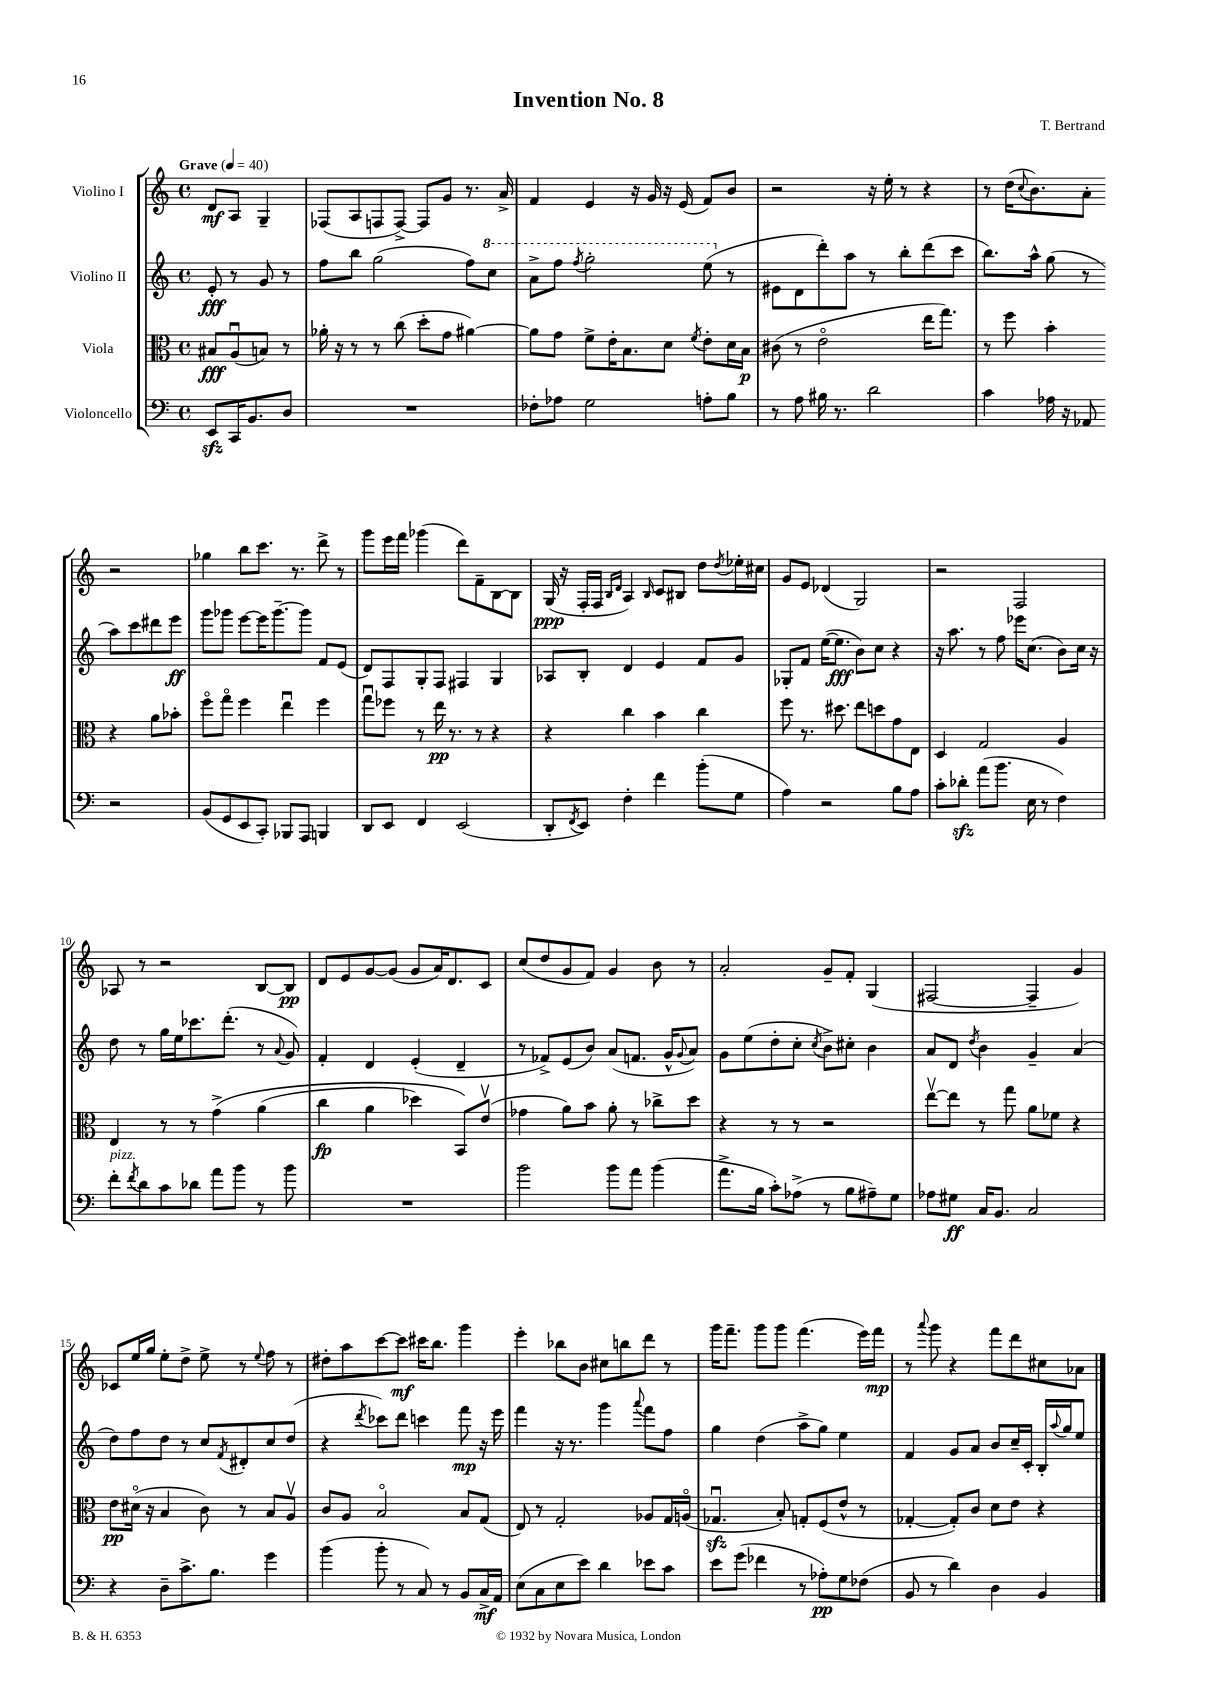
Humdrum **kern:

**kern	**kern	**kern	**kern
*staff4	*staff3	*staff2	*staff1
*clefF4	*clefC3	*clefG2	*clefG2
*k[]	*k[]	*k[]	*k[]
*M4/4	*M4/4	*M4/4	*M4/4
*met(c)	*met(c)	*met(c)	*met(c)
*MM40	*MM40	*MM40	*MM40
8EE/L	8B#/L	8e'/	8d/L
16CC/K	(8Au/	8r	8A/J
8.BB/	.	.	.
.	8B/J)	8g/	4G~/
8D/J	8r	8r	.
=	=	=	=
1r	16a-'\	8ff\L	(8F-/L
.	16r	.	.
.	8r	8bb\J	8A/
.	8r	(2gg\	8F/
.	(8cc\	.	[8F^/J)
.	8dd'\L	.	8F/]L
.	8g\J	.	8g/J
.	[4a#\)	8ff\L)	8.r
.	.	8ccc\J	.
.	.	.	16a^/
=	=	=	=
8F-'\L	8a#\]L	8aa^\L	4f/
8A-\J	8g\J	8fff\J	.
.	.	8qfff/	.
2G\	8f^\L	2ggg'\	4e/
.	16e'\K	.	.
.	8.B\	.	.
.	.	.	16r
.	.	.	16g/
.	8d\J	.	16r
.	.	.	(16e/
.	8qf/	.	.
8A'\L	8e'\L	(8eee\	8f/L)
8B\J	16d\L	8r	8b/J
.	16B\JJ	.	.
=	=	=	=
8r	(8c#\	8e#\L	2r
8A\	8r	8d\	.
16B#\	2eo\	8ddd'\)	.
8.r	.	.	.
.	.	8aa\J	.
2d\	.	8r	16r
.	.	.	16ee'\
.	.	8bb'\L	8r
.	16ee\LK	(8ddd\	4r
.	8.gg\J)	.	.
.	.	8ccc\J	.
=	=	=	=
4c\	8r	8.bb\L)	8r
.	8ff\	.	(16dd\LK
.	.	.	8qqcc/
.	.	16aa^^\Jk	8.b\)
16A-\	4b'\	(8gg\	.
16r	.	.	.
8AA-/	.	8r	8a'\J
2r	4r	8aa\L)	2r
.	.	8ccc\	.
.	8a\L	8ddd#\	.
.	8b-'\J	8eee\J	.
=	=	=	=
(8BB/L	8ffo\L	8ggg\L	4gg-\
8GG/	8ggo\J	8ggg-\J	.
8EE/	4ff\	[8eee\L	8bb\L
8CC'/J)	.	16eee\]K	8.ccc\J
.	.	[8.ggg-~\	.
8BBB-/L	4eeu\	.	.
.	.	.	8.r
8AAA/J	.	8ggg-\]J	.
4BBB/	4ff\	8f/L	8ddd^\
.	.	(8e/J	8r
=	=	=	=
8DD/L	8ggu\L	8d/L)	8ggg\L
8EE/J	8ff-\J	8F/	16eee\L
.	.	.	16fff\JJ
4FF/	8r	8G'/	(4ggg-\
.	16ee\	8F/J	.
.	8.r	.	.
(2EE/	.	4F#/	8ddd\L)
.	8r	.	8f~\
.	4r	4G/	[8B\
.	.	.	8B\]J
=	=	=	=
8DD'/L	4r	8A-/L	(16G/
.	.	.	16r
8qFF/	.	.	.
8EE/J)	.	8B'/J	16F'/LL
.	.	.	16F/JJ
.	.	.	16qqB/LL
.	.	.	16qqd/JJ
4F'\	4cc\	4d/	4A/)
.	.	.	16qqB/
4f\	4b\	4e/	8c/L
.	.	.	8B#/J
(8b'\L	4cc\	8f/L	8dd\L
.	.	.	8qdd/
8G\J	.	8g/J	16ee-'\L
.	.	.	16cc#\JJ
=	=	=	=
4A\)	8ff\	8G-'/L	8g/L
.	8.r	8f/J	8e/J
2r	.	([16ee\LK	(4d-/
.	8.dd#\	8.ee\]J	.
.	8ee\L	8b\L)	2G/)
.	8dd\	8cc\J	.
8B\L	8g\	4r	.
8A\J	8E\J	.	.
=	=	=	=
8c'\L	4D/	16r	2r
.	.	8.aa\	.
8d-'\J	.	.	.
(8a\L	2G/	8r	.
8.b\J	.	8ff\	.
.	.	16eee-\LK	2F/
16E\	.	(8.cc\J	.
8r	.	.	.
4F\)	4A/	8b\L)	.
.	.	16cc\Jk	.
.	.	16r	.
=	=	=	=
8f'\L	4E/	8dd\	8A-/
8qf/	.	.	.
8d\	.	8r	8r
8c\	8r	16gg\LL	2r
.	.	16ee\J	.
8d-\J	8r	8.ccc-\	.
8a\L	&(4g^\	.	.
.	.	(8.ddd'\J	.
8b\J	.	.	.
8r	(4a\	8r	[8B/L
.	.	8qqa/	.
8b\	.	8g/)	8B/]J
=	=	=	=
1r	4cc\	4f'/	8d/L
.	.	.	8e/
.	4a\	4d/	[8g/
.	.	.	(8g/]J
.	4dd-\)	(4e'/	8g/L
.	.	.	16a/K)
.	.	.	8.d/
.	8BB/L&)	4d~/	.
.	(8ev/J	.	8c/J
=	=	=	=
2b\	4g-\	8r	(8cc/L
.	.	8f-^/L)	8dd/
.	8a\L)	(8e/	8g/
.	8b\J	8b/J)	8f/J)
8b\L	8a'\	(8a/L	4g/
8a\J	8r	8.f/J	.
(4b\	8cc-^\L	.	8b\
.	.	16g^^/LK	.
.	.	8qqg/	.
.	8dd\J	8a/J)	8r
=	=	=	=
8.a^\L	4r	8g\L	2a'/
.	.	(8ee\	.
16B\Jk	.	.	.
8c'\L)	8r	8dd'\	.
(8A-^\J	8r	8cc'\J	.
.	.	8qcc/	.
8r	2r	8b^\L)	8g~/L
8B\L	.	8cc#'\J	8f'/J
8A#~\)	.	4b\	(4G/
8G\J	.	.	.
=	=	=	=
8A-\L	[8eev\L	8a/L	[2F#/
8G#\J	8ee\]J	8d/J	.
.	.	8qdd/	.
16C/LK	8r	4b\	.
8.BB/J	.	.	.
.	8gg\	.	.
2C/	8a\L	4g~/	4F#~/]
.	8f-\J	.	.
.	4r	(4a/	4g/)
=	=	=	=
4r	8e\L	8dd\L)	8c-/L
.	(16d#o\Jk	8ff\	16ee/L
.	16r	.	16gg/JJ
8D~\L	4B/	8dd\J	8ee'\L
8.c^\	.	8r	8dd^\J
.	8c\)	8cc/L	8ee^\
8.B\J	.	.	.
.	.	8qf/	.
.	8r	8d#'/	8r
.	.	.	8qqee/
4g\	8B/L	8cc/	8ff\
.	8Av/J	(8dd/J	8r
=	=	=	=
(4b\	8c/L	4r	8dd#'\L
.	8A/J	.	8aa\
.	.	8qddd/	.
8b'\	2Bo/	8ccc-\L)	[8ccc\
8r	.	8ddd\J	8ccc\]J
8C/)	.	4ccc\	16ccc#\LK
.	.	.	8.bb\J
8r	.	.	.
8BB/L	8B/L	8fff\	4ggg\
16C^/L	(8G/J	16r	.
16AA/JJ	.	16eee\	.
=	=	=	=
(8E\L	8E/)	4fff\	4eee'\
8C\	8r	.	.
8E\	2G'/	16r	8bb-\L
.	.	8.r	.
8e\J)	.	.	8b\J
4d\	.	4ggg\	8cc#\L
.	.	.	8bb\
.	.	8qqaaa/	.
8e-\L	8A-/L	8fff\L	8ddd\J
8c\J	16G/L	8ff\J	8r
.	(16Ao/JJ	.	.
=	=	=	=
8e\L	4.G-u/	4gg\	16ggg\LK
.	.	.	8.fff~\J
(8g\J	.	.	.
4f-\	.	(4dd\	8ggg\L
.	8B'/)	.	8ggg\J
8r	8G'/L	8aa^\L	(4.fff\
8A-'\L)	(8F/	8gg\J)	.
8G\	8e^^/J	4ee\	.
(8F-\J	8r	.	16eee\LL)
.	.	.	16fff\JJ
=	=	=	=
8BB/	[4G-'/	4f/	8r
.	.	.	8qqaaa/
8r	.	.	8ggg\
4d\)	8G-'/]L)	8g/L	4r
.	8c/J	8a/J	.
4D\	8d\L	8b/L	8fff\L
.	8e\J	16cc~/L	8ddd\
.	.	16c'/JJ	.
4BB/	4r	16B'/LL	8cc#\
.	.	8qqaa/	.
.	.	16gg/J	.
.	.	8ee/J	8a-\J
==	==	==	==
*-	*-	*-	*-
